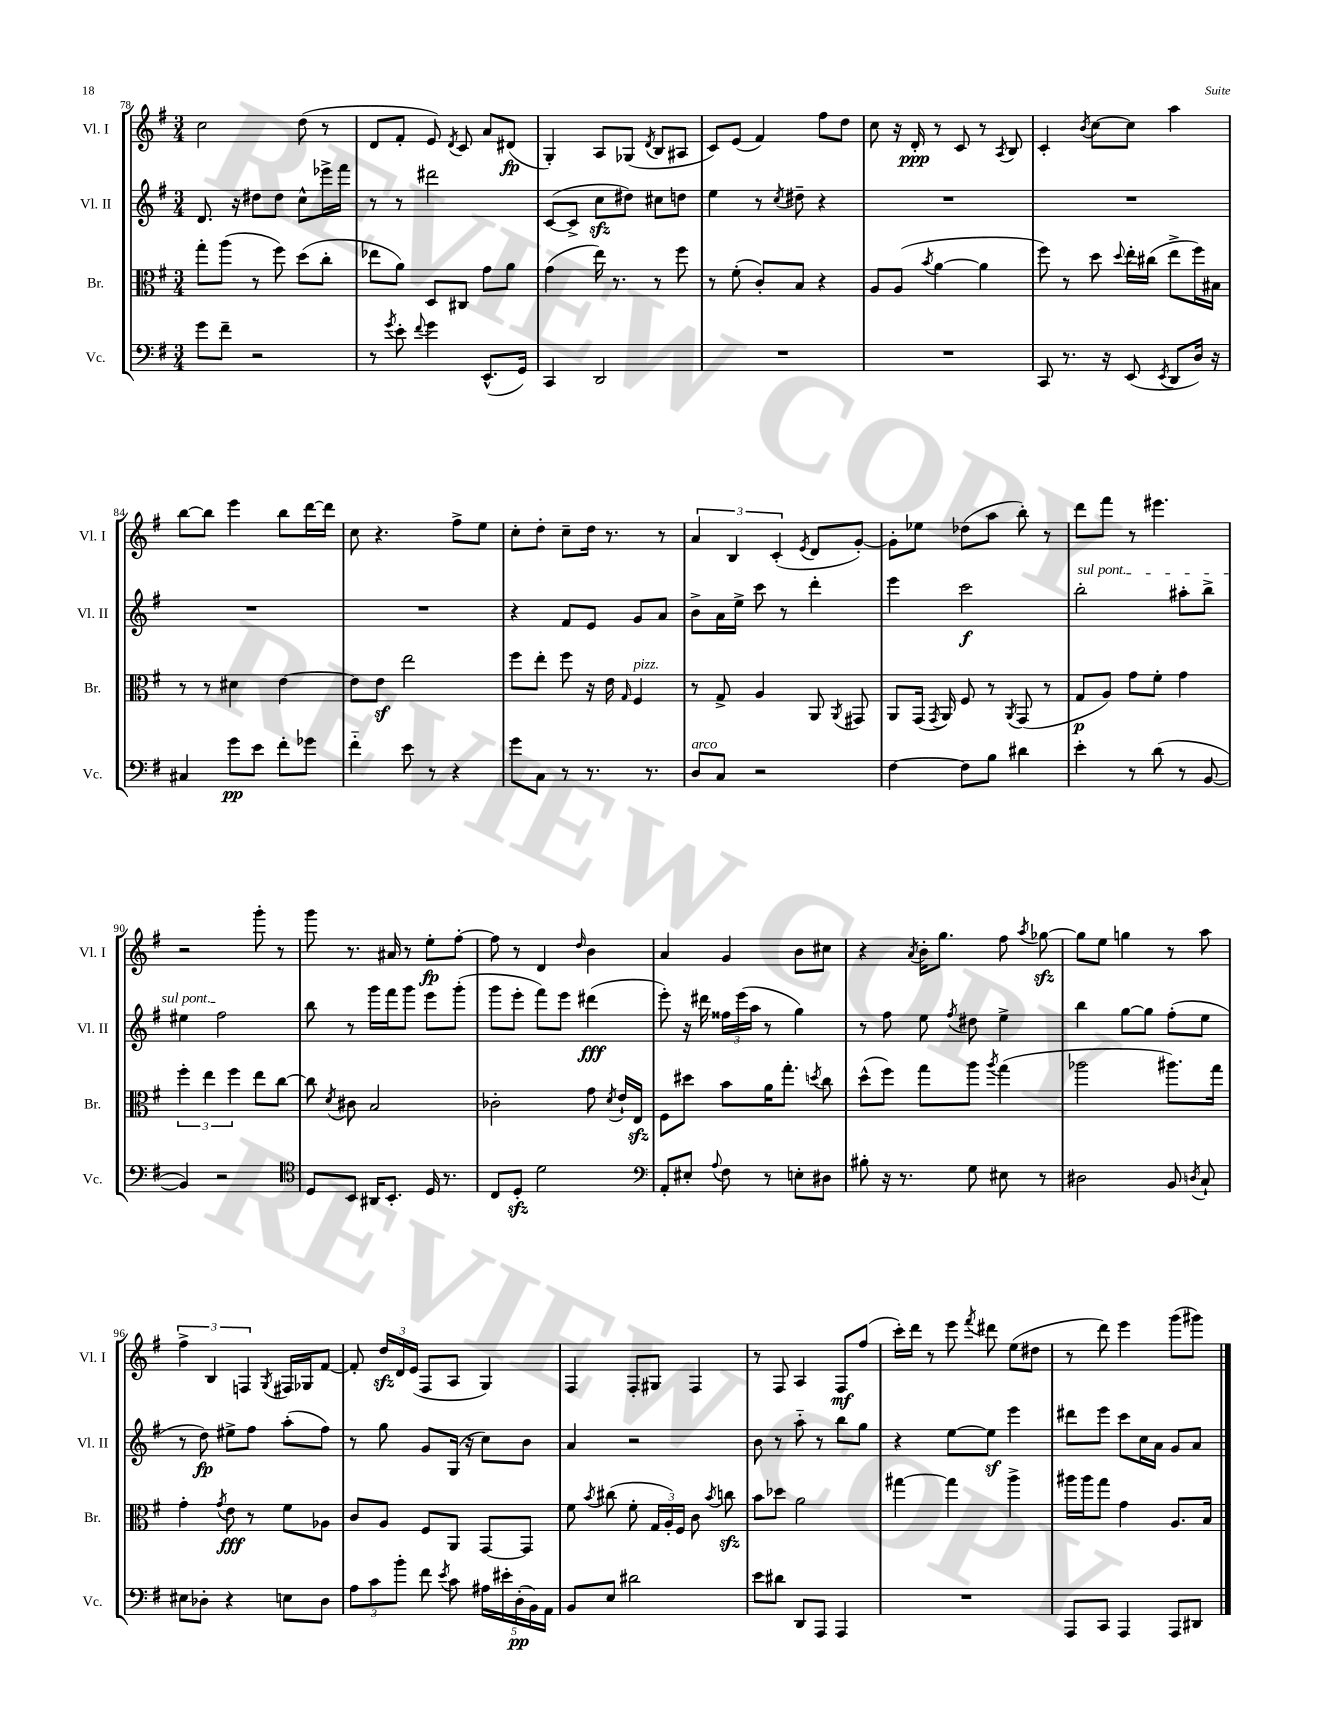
<<
\new StaffGroup <<
\new Staff = "s0" \with { instrumentName = "Vl. I" shortInstrumentName = "Vl. I" } {
    \clef treble \key g \major \numericTimeSignature \time 3/4
    \autoBeamOff c''2 d''8( r8 |
    d'8[ fis'8]-. e'8) \acciaccatura { d'8 } c'8 a'8[ dis'8]\fp( |
    g4-.) a8[ ges8]( \acciaccatura { d'8 } b8[ ais8] |
    c'8[) e'8]( fis'4) fis''8[ d''8] |
    c''8 r16 d'16-.\ppp r8 c'8 r8 \acciaccatura { a8 } b8 |
    c'4-. \acciaccatura { b'8 } c''8[~ c''8] a''4 |
    b''8[~ b''8] e'''4 b''8[ d'''16~ d'''16] |
    c''8 r4. fis''8[-> e''8] |
    c''8[-. d''8]-. c''8[-- d''16] r8. r8 |
    \tuplet 3/2 { a'4 b4 c'4-.( } \acciaccatura { e'8 } d'8[ g'8]~-.) |
    g'8[-. ees''8] des''8[( a''8] b''8-.) r8 |
    d'''8[ fis'''8] r8 eis'''4. |
    r2 g'''8-. r8 |
    g'''8 r8. ais'16 r8 e''8[-.\fp fis''8]~-. |
    fis''8 r8 d'4 \grace { d''16 } b'4 |
    a'4 g'4 b'8[ cis''8] |
    r4 \acciaccatura { a'8 } b'16[-. g''8.] fis''8 \acciaccatura { a''8 } ges''8~\sfz |
    ges''8[ e''8] g''4 r8 a''8 |
    \tuplet 3/2 { fis''4-> b4 f4 } \acciaccatura { g8 } fis16[ ges16 fis'8]~ |
    fis'8-. \tuplet 3/2 { d''16[\sfz d'16 e'16]( } fis8[ a8] g4) |
    fis4 fis8[-. gis8] fis4 |
    r8 fis8 a4 fis8[\mf fis''8]( |
    c'''16[-.) d'''16] r8 e'''8 \acciaccatura { fis'''8 } dis'''8 e''8[( dis''8] |
    r8 d'''8) e'''4 g'''8[( gis'''8]) \bar "|." |
}
\new Staff = "s1" \with { instrumentName = "Vl. II" shortInstrumentName = "Vl. II" } {
    \clef treble \key g \major \numericTimeSignature \time 3/4
    \autoBeamOff d'8. r16 dis''8[ dis''8] c''8[-^ ees'''16-> fis'''16] |
    r8 r8 dis'''2 |
    c'8[~( c'8]-> c''8[\sfz dis''8]) cis''8[ d''8] |
    e''4 r8 \acciaccatura { c''8 } dis''8-- r4 |
    R2. |
    R2. |
    R2. |
    R2. |
    r4 fis'8[ e'8] g'8[ a'8] |
    b'8[-> a'16 e''16]-> c'''8 r8 d'''4-. |
    e'''4 c'''2\f |
    \once \override TextSpanner.bound-details.left.text = \markup { \italic "sul pont." } b''2-.\startTextSpan ais''8[-. b''8]-> |
    eis''4 fis''2\stopTextSpan |
    b''8 r8 g'''16[ fis'''16 g'''8] e'''8[ g'''8]-.( |
    g'''8[ e'''8]-. fis'''8[) e'''8] dis'''4\fff( |
    e'''8-.) r16 dis'''16 \tuplet 3/2 { fisis''16[ e'''16( a''16] } r8 g''4) |
    r8 fis''8 e''8 \acciaccatura { fis''8 } dis''8 e''4-> |
    b''4 g''8[~ g''8] fis''8[-.( e''8] |
    r8 d''8\fp) eis''8[-> fis''8] a''8[-.( fis''8]) |
    r8 g''8 g'8[ g16]( r16 c''8[) b'8] |
    a'4 r2 |
    b'8 r8 a''8-_ r8 b''8[ g''8] |
    r4 e''8[~ e''8]\sf e'''4 |
    dis'''8[ e'''8] c'''8[ c''16 a'16] g'8[ a'8] \bar "|." |
}
\new Staff = "s2" \with { instrumentName = "Br." shortInstrumentName = "Br." } {
    \clef alto \key g \major \numericTimeSignature \time 3/4
    \autoBeamOff g''8[-. a''8]( r8 fis''8) d''8[( c''8]-. |
    ees''8[ a'8]) d8[ cis8] g'8[ a'8] |
    g'4( e''16) r8. r8 fis''8 |
    r8 fis'8-.( c'8[-.) b8] r4 |
    a8[ a8]( \acciaccatura { b'8 } a'4~ a'4 |
    fis''8) r8 d''8 \appoggiatura { d''8 } e''16[-. cis''16]( e''8[-> fis''16) bis16] |
    r8 r8 dis'4 e'4~ |
    e'8[ e'8]\sf e''2 |
    fis''8[ e''8]-. fis''8 r16 e'16 \grace { g16 } fis4^\markup { \italic "pizz." } |
    r8 g8-> a4 a,8 \acciaccatura { a,8 } gis,8 |
    a,8[ g,16]( \acciaccatura { g,8 } a,16) fis8 r8 \acciaccatura { a,8 } g,8( r8 |
    g8[\p a8]) g'8[ fis'8]-. g'4 |
    \tuplet 3/2 { fis''4-. e''4 fis''4 } e''8[ c''8]~ |
    c''8 \acciaccatura { d'8 } cis'8 b2 |
    ces'2-. g'8 \acciaccatura { d'8 } e'16[-! e16]\sfz |
    fis8[ dis''8] b'8[ a'16 g''8.]-. \acciaccatura { d''8 } c''8 |
    d''8[-^( fis''8]) g''8[ a''8] \acciaccatura { a''8 } g''4( |
    aes''2 ais''8.[) g''16] |
    g'4-. \acciaccatura { g'8 } e'8\fff r8 fis'8[ aes8] |
    c'8[ a8] fis8[ a,8] g,8[~ g,8] |
    fis'8 \acciaccatura { b'8 } cis''8( fis'8-. \tuplet 3/2 { g16[ a16-.) fis16] } c'8 \acciaccatura { b'8 } c''8\sfz |
    b'8[ des''8] a'2 |
    gis''4~ gis''4 a''4-> |
    ais''16[ ais''16 g''8] g'4 a8.[ b16] \bar "|." |
}
\new Staff = "s3" \with { instrumentName = "Vc." shortInstrumentName = "Vc." } {
    \clef bass \key g \major \numericTimeSignature \time 3/4
    \autoBeamOff g'8[ fis'8]-- r2 |
    r8 \acciaccatura { g'8 } e'8-. \appoggiatura { fis'8 } g'4 e,8.[-^( g,16]) |
    c,4 d,2 |
    R2. |
    R2. |
    c,8 r8. r16 e,8( \acciaccatura { e,8 } d,8[ d16]) r16 |
    cis4 g'8[\pp e'8] fis'8[-. ges'8] |
    fis'4-_ e'8 r8 r4 |
    g'8[ c8] r8 r8. r8. |
    d8[^\markup { \italic "arco" } c8] r2 |
    fis4~ fis8[ b8] dis'4 |
    e'4-. r8 d'8( r8 b,8~ |
    b,4) r2 |
    \clef tenor d8[ b,8] ais,16[ b,8.]-. d16 r8. |
    c8[ d8]-.\sfz d'2 |
    \clef bass a,8[-. eis8]-. \appoggiatura { a8 } fis8 r8 e8[-. dis8] |
    bis8-. r16 r8. g8 eis8 r8 |
    dis2 b,8 \acciaccatura { d8 } c8-! |
    eis8[ des8]-. r4 e8[ des8] |
    \tuplet 3/2 { a8[ c'8 b'8]-. } fis'8 \acciaccatura { e'8 } c'8 \tuplet 5/4 { ais16[ eis'16-. d16-.\pp( b,16) a,16] } |
    b,8[ e8] dis'2 |
    e'8[ dis'8] d,8[ a,,8] a,,4 |
    R2. |
    a,,8[ c,8] a,,4 a,,8[ dis,8] \bar "|." |
}
>>
>>
\layout { \context { \Score currentBarNumber = #78 } }
